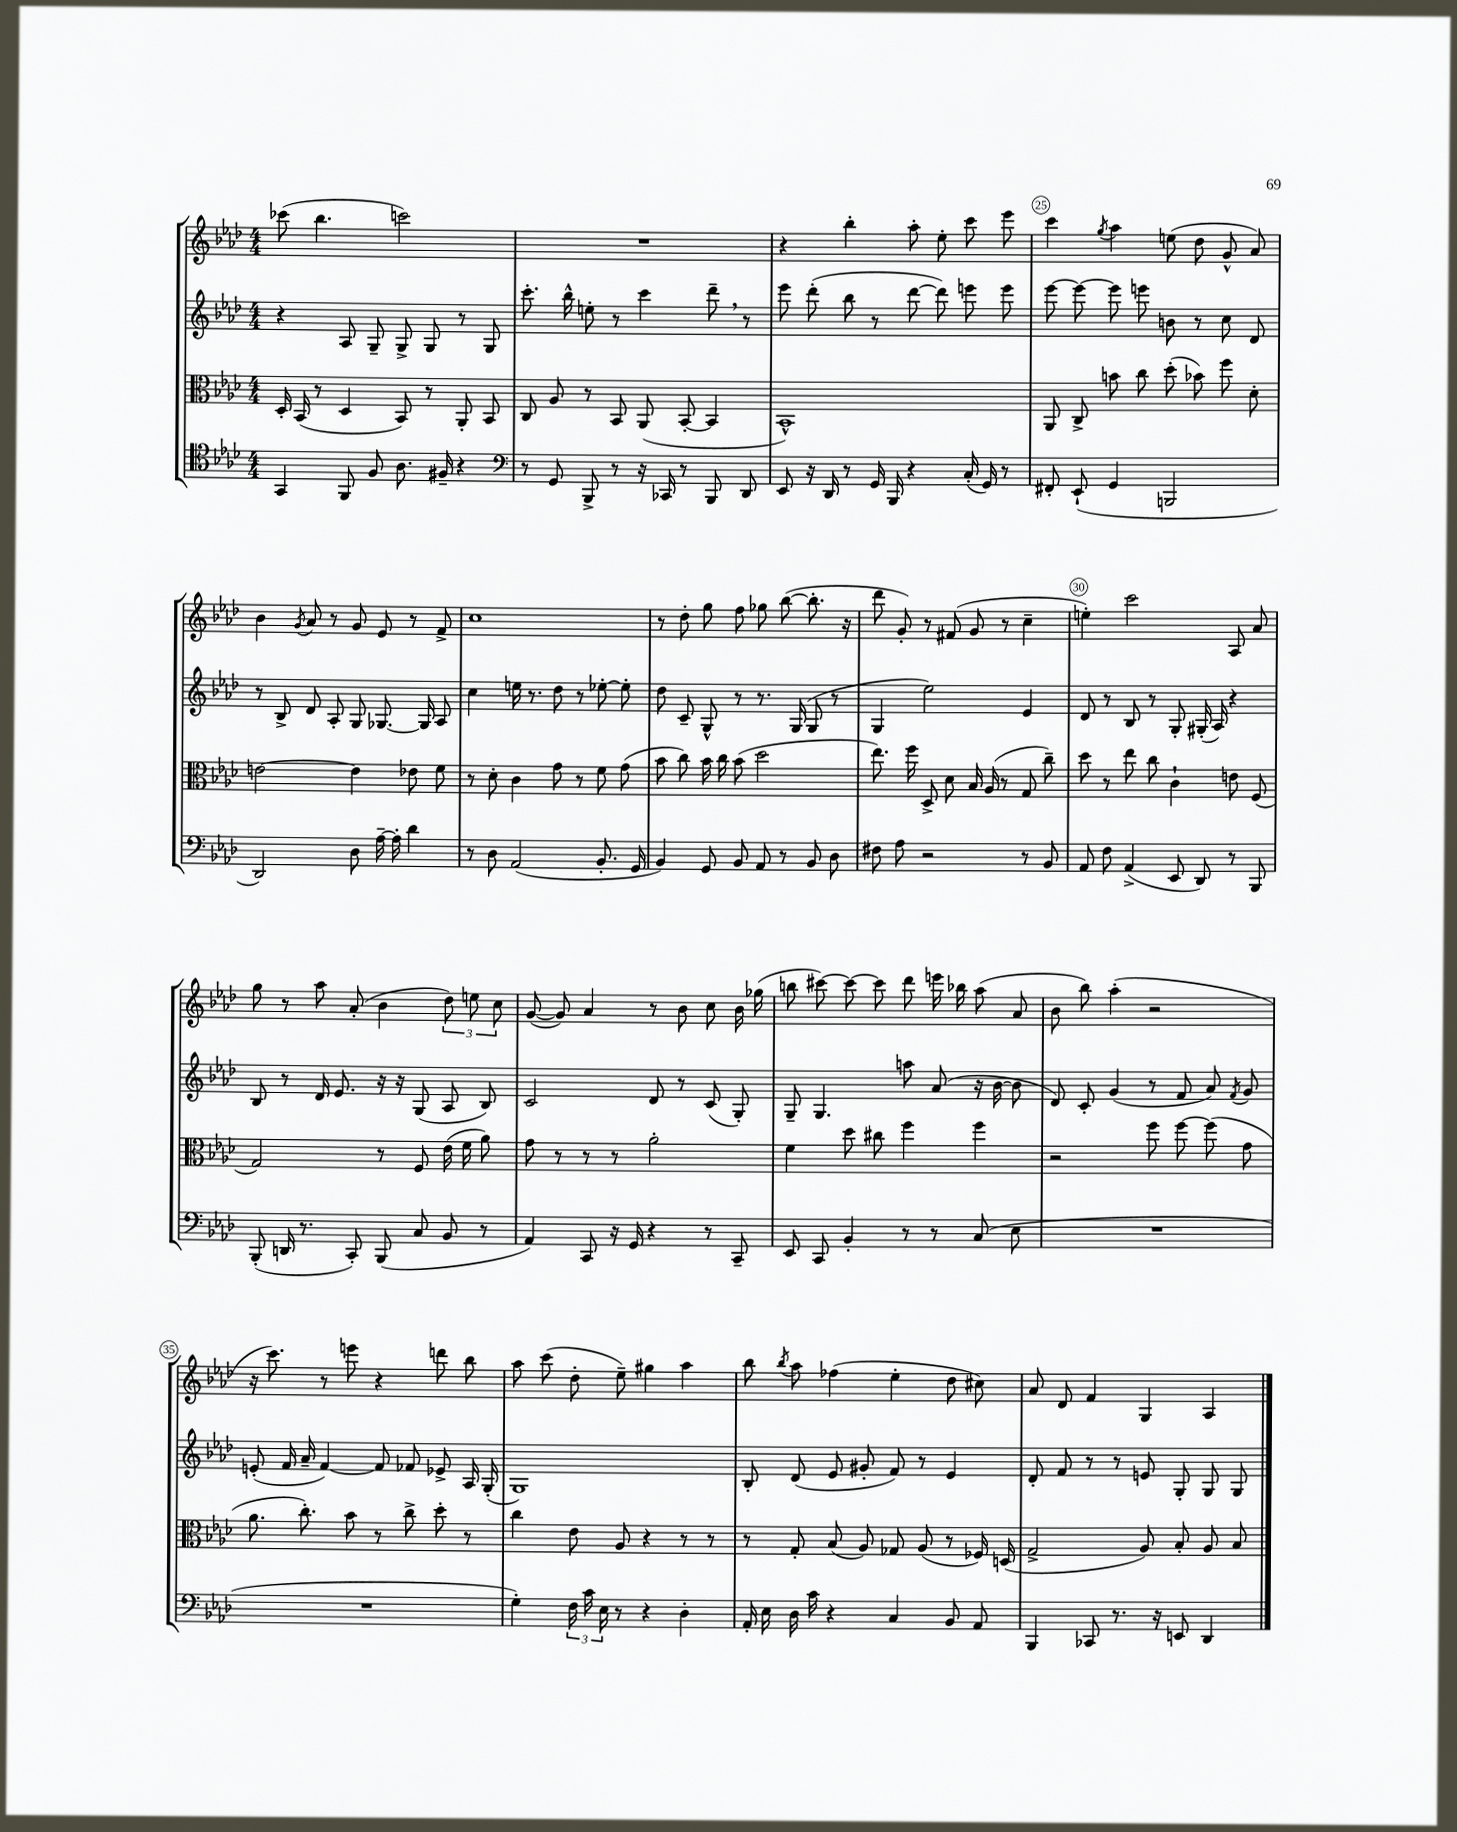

**kern	**kern	**kern	**kern
*staff4	*staff3	*staff2	*staff1
*clefC4	*clefC3	*clefG2	*clefG2
*k[b-e-a-d-]	*k[b-e-a-d-]	*k[b-e-a-d-]	*k[b-e-a-d-]
*M4/4	*M4/4	*M4/4	*M4/4
4GG/	16D-'/	4r	(8ccc-\
.	(16BB-/	.	.
.	8r	.	4.bb-\
8FF/	4D-/	8A-/	.
8F/	.	8G~/	.
8.A-\	8BB-/)	8G^/	2ccc\)
.	8r	8G/	.
16F#~/	.	.	.
4r	8AA-'/	8r	.
.	8BB-/	8G/	.
=	=	=	=
*clefF4	*	*	*
8r	8C/	8.ccc'\	1r
8GG/	8A-/	.	.
.	.	16bb-^^\	.
8BBB-^/	8r	8ee'\	.
8r	8BB-/	8r	.
16r	(8AA-/	4ccc\	.
16CC-/	.	.	.
8r	[8BB-'/	.	.
8BBB-/	4BB-/]	8ddd-~\	.
8DD-/	.	8r	.
=	=	=	=
8EE-/	1BB-^^)	8eee-\	4r
16r	.	(8ddd-'\	.
16DD-/	.	.	.
8r	.	8bb-\	4bb-'\
16GG/	.	8r	.
16BBB-/	.	.	.
4r	.	[8ddd-\	8aa-'\
.	.	8ddd-\])	8ee-'\
(16C'/	.	8eee\	8ccc\
16GG/)	.	.	.
8r	.	8eee\	8eee-\
=	=	=	=
8FF#'/	8AA-/	[8eee-\	4ccc\
(8EE-`/	8C^/	8eee-\_	.
.	.	.	8qgg/
4GG/	8b\	8eee-\]	4aa-\
.	8cc\	8eee\	.
2BBB/	(8dd-'\	8b\	(8ee\
.	8b-\)	8r	8dd-\
.	8ff\	8cc\	8g^^/
.	8d-'\	8d-/	8a-/)
=	=	=	=
2DD-/)	[2e\	8r	4b-\
.	.	8B-^/	.
.	.	.	8qg/
.	.	8d-/	8a-/
.	.	8A-'/	8r
8D-\	4e\]	8G/	8g/
[16A-~\	.	[8.G-/	8e-/
16A-'\]	.	.	.
4d-\	8e-\	.	8r
.	.	16G-/]	.
.	8f\	8A-/	8f^/
=	=	=	=
8r	8r	4cc\	1cc
8D-\	8d-'\	.	.
(2AA-/	4c\	16ee\	.
.	.	8.r	.
.	8g\	8dd-\	.
.	8r	8r	.
8.BB-'/	8f\	[8ee-'\	.
.	(8g\	8ee-'\]	.
16GG/	.	.	.
=	=	=	=
4BB-/)	8b-\	8dd-\	8r
.	8cc\)	8c~/	8dd-'\
8GG/	16b-\	8G^^/	8gg\
.	16cc\	.	.
8BB-/	(8b-\	8r	8ff\
8AA-/	2dd-\	8.r	8gg-\
8r	.	.	([8bb-\
.	.	(16G/	.
8BB-/	.	8G/	8.bb-'\]
8D-\	.	8r	.
.	.	.	16r
=	=	=	=
8F#\	8.ee-\)	4G/	8ddd-\
8A-\	.	.	8g'/)
.	16ff\	.	.
2r	8D-^/	2ee-\)	8r
.	8d-\	.	(8f#/
.	16B-/	.	8g/
.	(16A-/	.	.
.	8r	.	8r
8r	8G/	4e-/	4cc~\
8BB-/	8cc~\)	.	.
=	=	=	=
8AA-/	8dd-\	8d-/	4ee'\)
8F\	8r	8r	.
(4AA-^/	8ee-\	8B-/	2ccc\
.	8cc\	8r	.
8EE-/	4c`\	8G'/	.
8DD-/)	.	(16G#'/	.
.	.	16A-/)	.
8r	8e\	4r	8A-/
8BBB-/	(8F/	.	8a-/
=	=	=	=
(8BBB-'/	2G/)	8B-/	8gg\
16DD/	.	8r	8r
8.r	.	.	.
.	.	16d-/	8aa-\
.	.	8.e-/	.
8CC'/)	.	.	(8a-'/
(8BBB-/	8r	16r	4b-\
.	.	16r	.
8C/	8F/	(8G/	.
8BB-/	(16e-\	8A-/	12dd-\)
.	16f\	.	.
.	.	.	12ee\
8r	8a-\)	8B-/)	.
.	.	.	12cc\
=	=	=	=
4AA-/)	8g\	2c/	([8g/
.	8r	.	8g/])
8CC/	8r	.	4a-/
16r	8r	.	.
16GG/	.	.	.
4r	2a-'\	8d-/	8r
.	.	8r	8b-\
8r	.	(8c/	8cc\
8CC~/	.	8G'/)	16b-\
.	.	.	(16gg-\
=	=	=	=
8EE-/	4f\	8G~/	8bb\
8CC/	.	4.G/	[8ccc#\)
4BB-'/	8dd-\	.	8ccc#\_
.	8cc#\	.	8ccc#\]
8r	4ff\	8aa\	8ddd-\
8r	.	(8a-/	16eee\
.	.	.	16bb-\
(8C/	4ff\	16r	(8aa-\
.	.	[16b-\	.
8E-\	.	8b-\]	8a-/
=	=	=	=
1r	2r	8d-/)	8b-\
.	.	8c'/	8bb-\)
.	.	(4g/	(4aa-'\
.	8ff\	8r	2r
.	[8ff\	8f/	.
.	(8ff\]	8a-/)	.
.	.	8qf/	.
.	8g\	8g/	.
=	=	=	=
1r	8.a-\	(8e'/	16r
.	.	.	8.ccc\)
.	.	16f/	.
.	8.cc'\)	16a-~/	.
.	.	[4f/)	8r
.	8b-\	.	8eee\
.	8r	8f/]	4r
.	8cc^\	8f-/	.
.	8dd-'\	8e-^/	8ddd\
.	8r	16A-/	8bb-\
.	.	(16G'/	.
=	=	=	=
4G'\)	4cc\	1G)	8aa-\
.	.	.	(8ccc\
24F\	8e-\	.	8dd-'\
24c\	.	.	.
24E-\	.	.	.
8r	8A-/	.	8ee-~\)
4r	4r	.	4gg#\
4D-'\	8r	.	4aa-\
.	8r	.	.
=	=	=	=
16AA-'/	8r	8B-'/	8bb-\
16E-\	.	.	.
.	.	.	8qbb-/
16D-\	8G'/	(8d-/	8aa-\
16c\	.	.	.
4r	(8B-/	8e-/	(4ff-\
.	8A-/)	8g#'/	.
4C/	8G-/	8f/)	4ee-'\
.	(8A-/	8r	.
8BB-/	8r	4e-/	8dd-\
8AA-/	16F-/)	.	8cc#\)
.	(16D/	.	.
=	=	=	=
4BBB-/	2G^/	8d-'/	8a-/
.	.	8f/	8d-/
8CC-/	.	8r	4f/
8.r	.	8r	.
.	8A-/)	8e/	4G/
16r	.	.	.
8EE/	8B-'/	8G'/	.
4DD-/	8A-/	8G/	4A-/
.	8B-/	8G/	.
==	==	==	==
*-	*-	*-	*-
